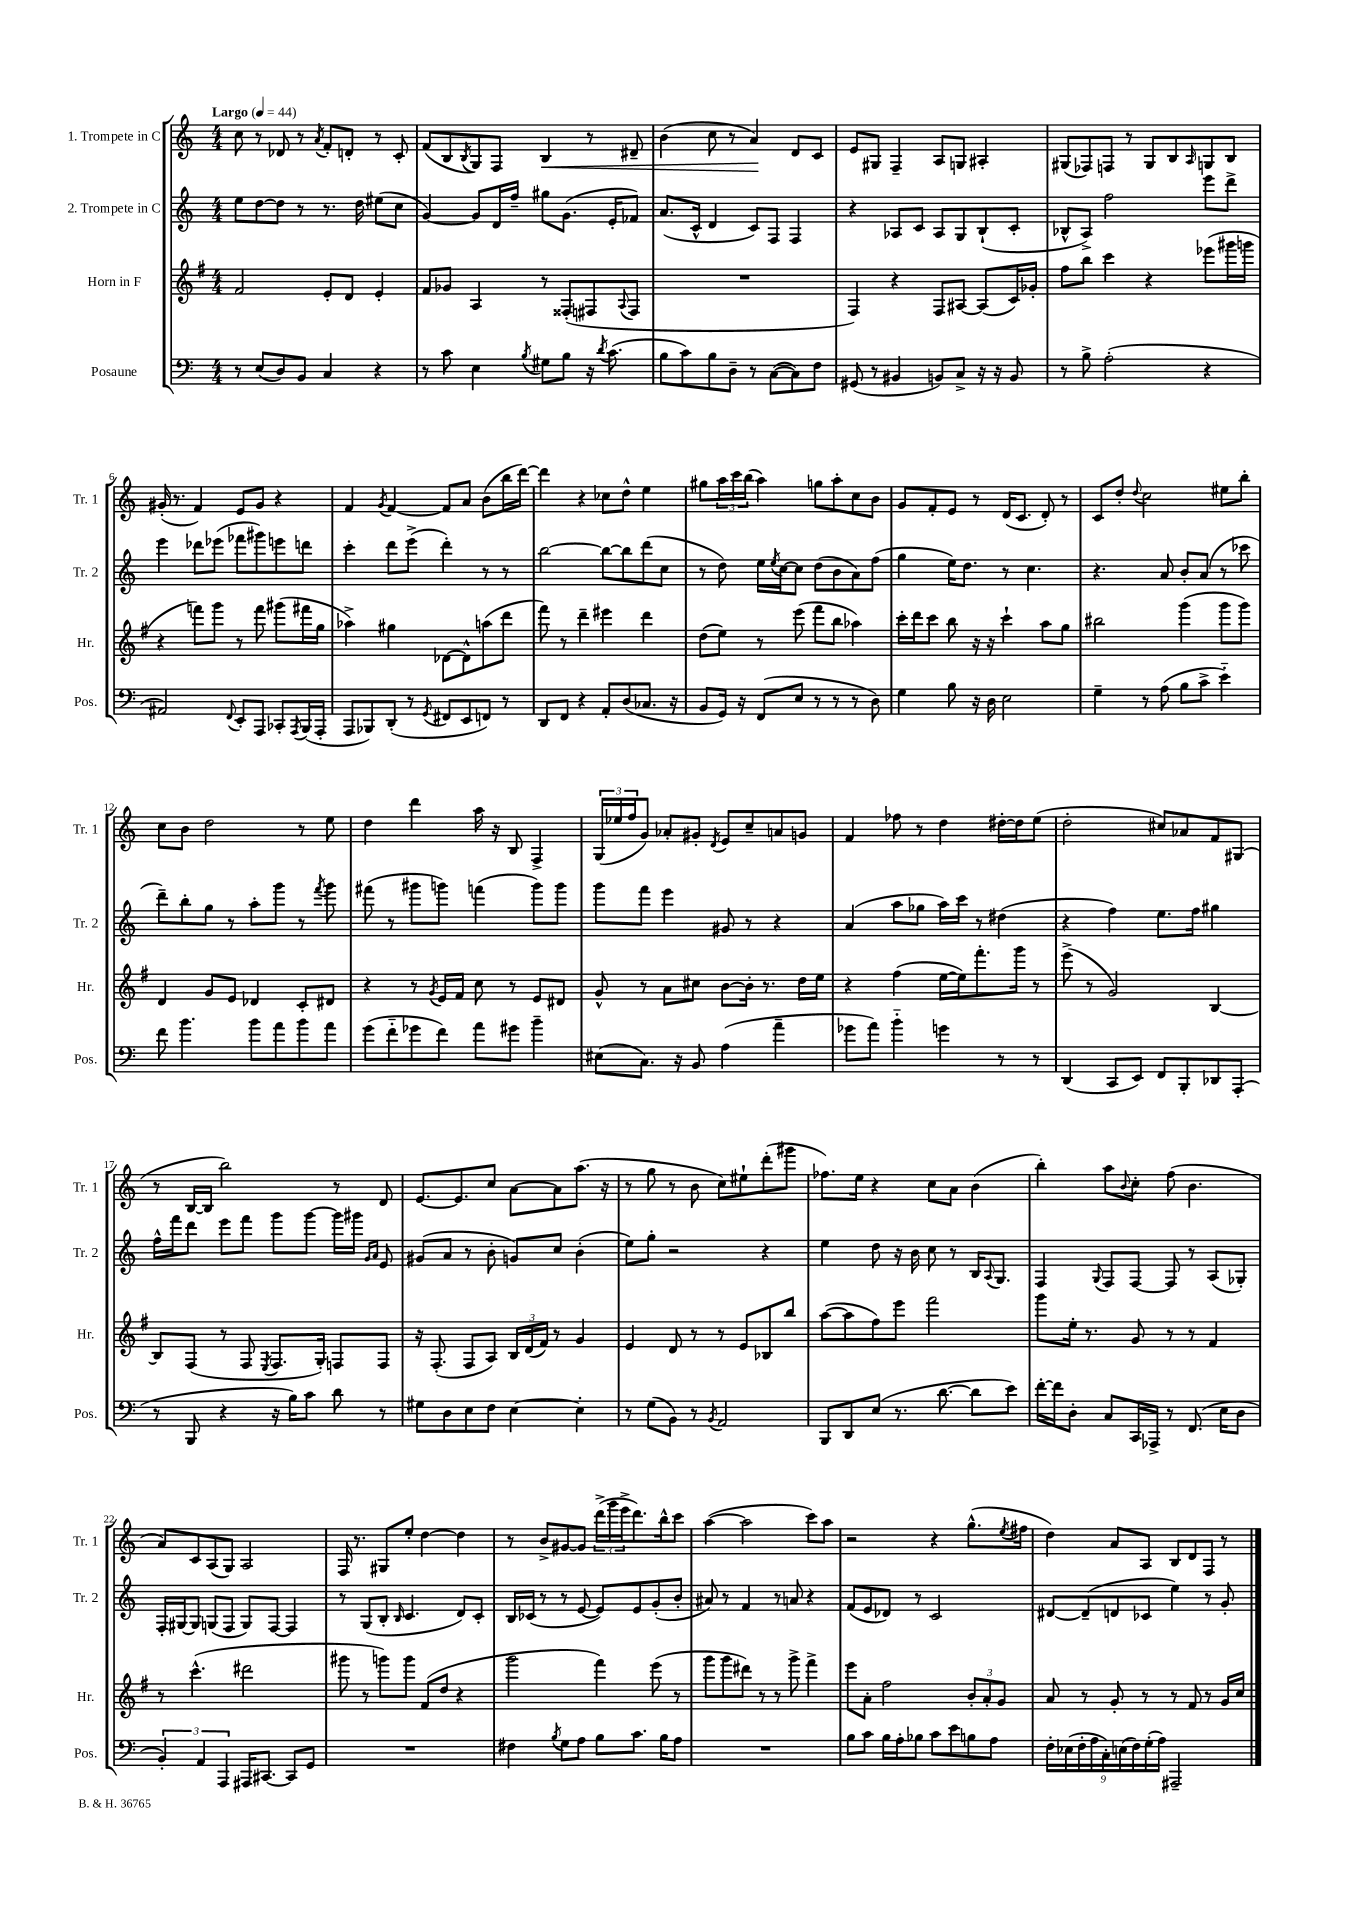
<<
\new StaffGroup <<
\new Staff = "s0" \with { instrumentName = "1. Trompete in C" shortInstrumentName = "Tr. 1" } {
    \clef treble \key c \major \numericTimeSignature \time 4/4 \tempo "Largo" 4 = 44
    c''8 r8 des'8 r8 \acciaccatura { a'8 } f'8-. d'8-. r8 c'8-. |
    f'8( b8 \acciaccatura { b8 } g8) f8 b4\< r8 dis'8-- |
    b'4( c''8 r8 a'4\!) d'8 c'8 |
    e'8 gis8 f4-- a8 g8 ais4-. |
    gis8( fes8) f8 r8 gis8 b8 \grace { a16 } g8 b8 |
    gis'16-.( r8. f'4) e'8 gis'8 r4 |
    f'4 \acciaccatura { g'8 } f'4~ f'8 a'8 b'8( b''16 d'''16~) |
    d'''4 r4 ces''8 d''8-^ e''4 |
    gis''8 \tuplet 3/2 { a''16 c'''16 b''16( } a''4) g''8 a''8-. c''8 b'8 |
    g'8 f'8-. e'8 r8 d'16( c'8. d'8-.) r8 |
    c'8 d''8-. \appoggiatura { d''8 } c''2 eis''8 b''8-. |
    c''8 b'8 d''2 r8 e''8 |
    d''4 d'''4 a''16 r16 b8 f4-> |
    \tuplet 3/2 { g16( ees''16 f''16 } g'8) aes'8-. gis'8-. \acciaccatura { d'8 } e'8 c''8-- a'8 g'8 |
    f'4 fes''8 r8 d''4 dis''16~-. dis''16 e''8( |
    d''2-. cis''8) aes'8 f'8 gis8( |
    r8 b16~ b16 b''2) r8 d'8 |
    e'8.~ e'8. c''8 a'8~ a'8 a''8.( r16 |
    r8 g''8 r8 b'8 c''8) eis''8-! d'''8-.( gis'''8 |
    fes''8.) e''16 r4 c''8 a'8 b'4( |
    b''4-.) a''8 \appoggiatura { b'8 } c''8-. f''8( b'4. |
    a'8) c'8 a8( g8) a2 |
    f16 r8. gis8 e''8-. d''4~ d''4 |
    r8 b'8-> gis'8~ gis'8 \tuplet 3/2 { d'''16->( g'''16 e'''16-> } d'''8.) b''16-^ c'''8 |
    a''4~( a''2 c'''8) a''8 |
    r2 r4 g''8.-^( \acciaccatura { e''8 } fis''16 |
    d''4) a'8 a8 b8 d'8 f8 r8 \bar "|." |
}
\new Staff = "s1" \with { instrumentName = "2. Trompete in C" shortInstrumentName = "Tr. 2" } {
    \clef treble \key c \major \numericTimeSignature \time 4/4
    e''8 d''8~ d''8 r8 r8. d''16 eis''8( c''8 |
    g'4~) g'8 d'16 f''16-- gis''8 g'8.( e'16-. fes'8) |
    a'8.( c'16-^ d'4 c'8) f8 f4 |
    r4 aes8 c'8 aes8 g8 b8-!( c'8-. |
    bes8-^ a8->) f''2 e'''8 d'''8-> |
    e'''4 des'''8 ees'''8( fes'''8 gis'''8) e'''8 d'''8 |
    c'''4-. d'''8 e'''8->( d'''4-.) r8 r8 |
    b''2~ b''8~ b''8 d'''8( c''8 |
    r8 d''8) e''16 \acciaccatura { e''8 } c''16~ c''8 d''8( b'8 a'8) f''8( |
    g''4 e''16) d''8. r8 c''4. |
    r4. a'8 b'8-. a'8( r8 ces'''8 |
    d'''8--) b''8-. g''8 r8 a''8-. g'''8 r8 \acciaccatura { f'''8 } g'''8 |
    fis'''8( r8 gis'''8 g'''8) f'''4( g'''8) g'''8 |
    g'''8 f'''8 e'''4 gis'8 r8 r4 |
    a'4( a''8 ges''8 a''16) c'''16 r8 dis''4( |
    r4 f''4) e''8. f''16 gis''4 |
    f''16-^ f'''16 d'''8 e'''8 f'''8 g'''8 g'''8~ g'''16 gis'''16 \grace { g'16 a'16 } e'8 |
    gis'8( a'8 r8 b'8-. g'8) c''8 b'4-.( |
    e''8) g''8-. r2 r4 |
    e''4 d''8 r16 b'16 c''8 r8 b16 \appoggiatura { a8 } g8. |
    f4 \appoggiatura { g8 } f8 f8~ f8 r8 a8( ges8-.) |
    f16-. gis16~ gis8 g8( f8 g8) f8~ f4 |
    r8 g8( b8-. \grace { b16 } c'4. d'8) c'8-. |
    b16 ces'16( r8 r8 e'8~ e'8) e'8 g'8-.( b'8-. |
    ais'8) r8 f'4 r8 a'8 r4 |
    f'8( e'8 des'8) r8 c'2 |
    dis'8~ dis'8--( d'8 ces'8 e''4) r8 g'8-. \bar "|." |
}
\new Staff = "s2" \with { instrumentName = "Horn in F" shortInstrumentName = "Hr." } {
    \clef treble \key g \major \numericTimeSignature \time 4/4
    fis'2 e'8-. d'8 e'4-. |
    fis'8 ges'8 a4 r8 fisis8-.( fis8 \appoggiatura { a8 } fis8 |
    R1 |
    fis4) r4 fis8 ais8~ ais8( c'16) ges'16-. |
    fis''8 b''8 c'''4 r4 ees'''8( gis'''16 g'''16 |
    r4 f'''8) g'''8 r8 f'''8 gis'''8( fis'''16 g''16 |
    aes''4->) gis''4 des'8~ des'8-^ a''8( d'''8 |
    fis'''8) r8 d'''4-- eis'''4 d'''4 |
    d''8( e''8) r8 e'''8( fis'''8 b''8 aes''4) |
    c'''16-. d'''16 c'''8 b''8 r16 r16 c'''4-! a''8 g''8 |
    bis''2 g'''4( g'''8 g'''8) |
    d'4 g'8 e'8 des'4 c'8-. dis'8 |
    r4 r8 \acciaccatura { g'8 } e'16 fis'16 c''8 r8 e'8 dis'8 |
    g'8-^ r8 a'8 cis''8 b'8~ b'16-. r8. d''16 e''16 |
    r4 fis''4( e''16~ e''16) fis'''8.-. g'''16 r8 |
    e'''8->( r8 g'2) b4~ |
    b8 fis8( r8 fis8 \acciaccatura { e8 } fis8. g16-.) f8 f8 |
    r16 fis8.-.( fis8 a8) \tuplet 3/2 { b16 d'16( fis'16) } r8 g'4 |
    e'4 d'8 r8 r8 e'8 bes8 b''8 |
    a''8~( a''8 fis''8) e'''8 fis'''2 |
    g'''8 e''16-. r8. g'8 r8 r8 fis'4 |
    r8 c'''4.-^( dis'''2 |
    gis'''8 r8 g'''8) g'''8 fis'8( d''8 r4 |
    g'''2 fis'''4) e'''8( r8 |
    g'''8 g'''8 dis'''8) r8 r8 g'''8-> fis'''4-> |
    e'''8 a'8-. fis''2 \tuplet 3/2 { b'8-. a'8-. g'8 } |
    a'8 r8 g'8-. r8 r8 fis'8 r8 g'16 c''16 \bar "|." |
}
\new Staff = "s3" \with { instrumentName = "Posaune" shortInstrumentName = "Pos." } {
    \clef bass \key c \major \numericTimeSignature \time 4/4
    r8 e8( d8) b,8 c4 r4 |
    r8 c'8 e4 \acciaccatura { b8 } gis8 b8 r16 \acciaccatura { d'8 } c'8.( |
    b8 c'8) b8 d8-- r8 c8~( c8) f8 |
    gis,8( r8 bis,4 b,8) c8-> r16 r16 b,8 |
    r8 b8-> a2-.( r4 |
    ais,2) \appoggiatura { f,8 } e,8-. a,,8 ces,8-. \acciaccatura { a,,8 } b,,16( a,,16-. |
    a,,8 bes,,8) d,8-.( r8 \acciaccatura { g,8 } fis,8 e,8 f,8) r8 |
    d,8 f,8 r4 a,8-. d8( ces8. r16 |
    b,8 g,16) r16 f,8( e8 r8 r8 r8 d8) |
    g4 b8 r16 d16 e2 |
    g4-- r8 a8( b8 c'8-> e'4-_) |
    f'8 b'4. b'8 a'8 b'8 a'8 |
    g'8( f'8-_ ges'8 f'8) a'8 gis'8 b'4-- |
    eis8( c8.) r16 b,8 a4( a'4-- |
    ges'8 a'8) b'4-_ g'4 r8 r8 |
    d,4( c,8 e,8) f,8 b,,8-. des,8 a,,8-.( |
    r8 b,,8 r4 r16 b16) c'8 d'8 r8 |
    gis8 d8 e8 f8 e4~ e4-. |
    r8 g8( b,8) r8 \acciaccatura { b,8 } a,2 |
    b,,8 d,8 e8( r8. d'8.~ d'8 e'8) |
    f'16~-. f'16 d8-. c8 c,16 aes,,16-> r8 f,8.( e16 d8 |
    \tuplet 3/2 { b,4-.) a,4 a,,4 } ais,,16 cis,8.~ cis,8 g,8 |
    R1 |
    fis4 \acciaccatura { b8 } g8 a8 b8 c'8. b16 a8 |
    R1 |
    b8 c'8 b16 a16-. bes8 c'8 e'8 b8 a8 |
    \tuplet 9/8 { f16-. ees16( f16-. a16 c16-.) e16( f16) g16-.( a16) } ais,,2-- \bar "|." |
}
>>
>>
